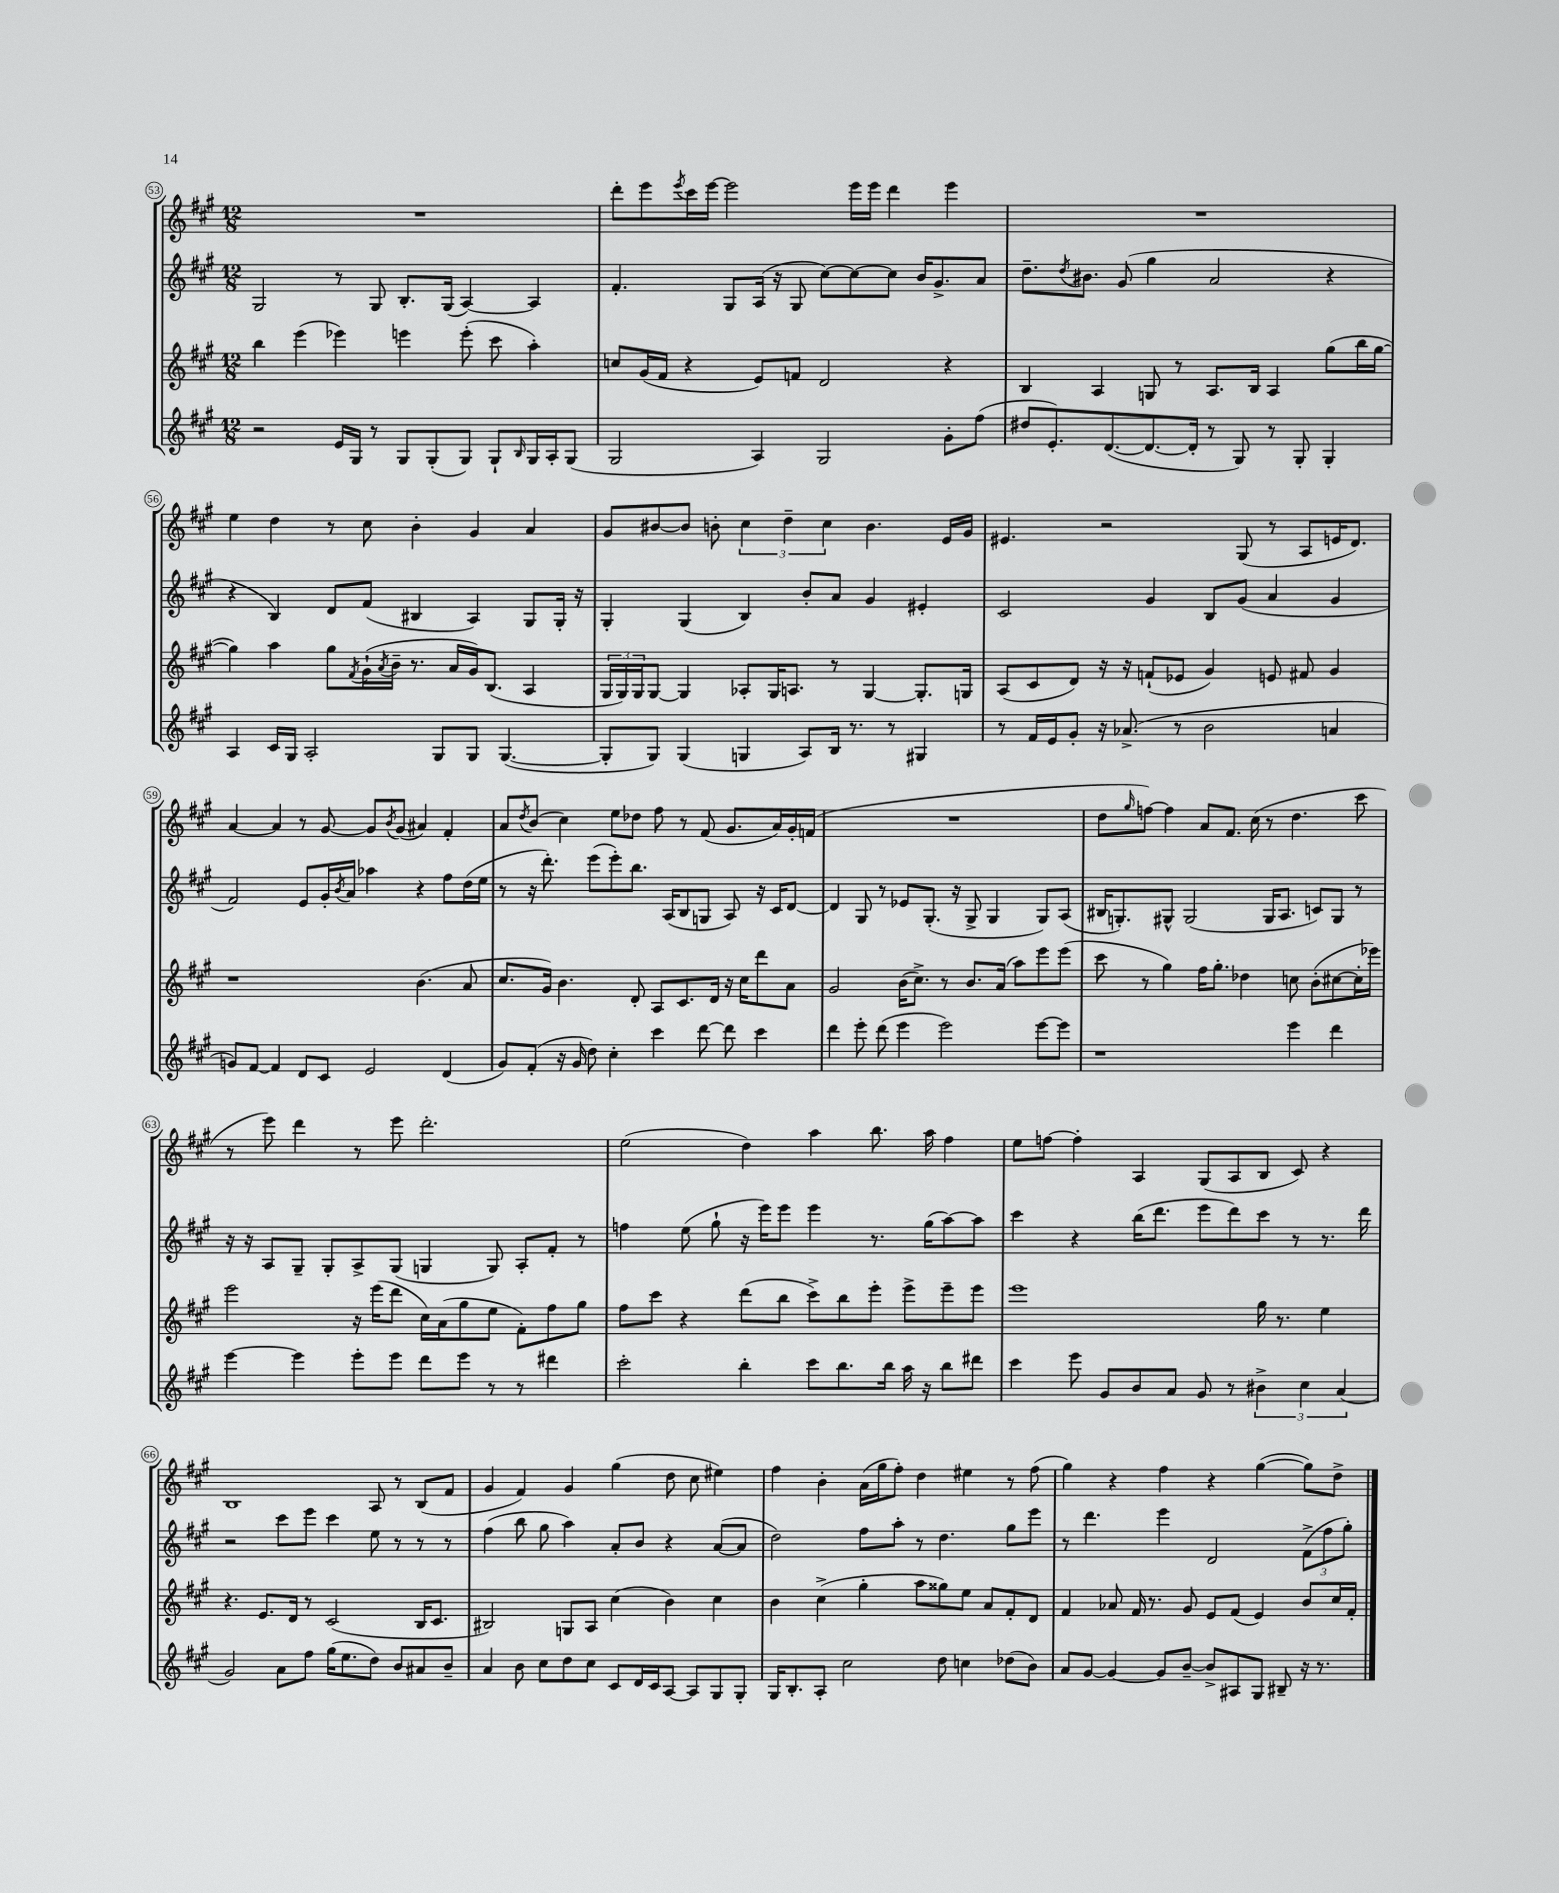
<<
\new StaffGroup <<
\new Staff = "s0" {
    \clef treble \key a \major \numericTimeSignature \time 12/8
    R1. |
    d'''8-. e'''8 \acciaccatura { e'''8 } cis'''16 e'''16~ e'''2 e'''16 e'''16 d'''4 e'''4 |
    R1. |
    e''4 d''4 r8 cis''8 b'4-. gis'4 a'4 |
    gis'8 bis'8~ bis'8 b'8-. \tuplet 3/2 { cis''4 d''4-- cis''4 } b'4. e'16 gis'16 |
    eis'4. r2 gis8( r8 a8 e'16 d'8.) |
    a'4~ a'4 r8 gis'8~ gis'8 \acciaccatura { b'8 } gis'8( ais'4) fis'4-. |
    a'8 \acciaccatura { d''8 } b'8( cis''4) e''8 des''8 fis''8 r8 fis'8( gis'8. a'16) gis'16-. f'16( |
    R1. |
    d''8 \grace { gis''16 } f''8~) f''4 a'8 fis'8. cis''16( r8 d''4. cis'''8 |
    r8 e'''8) d'''4 r8 e'''8 d'''2.-. |
    e''2( d''4) a''4 b''8. a''16 fis''4 |
    e''8 f''8~ f''4-. a4 gis8( a8 b8 cis'8) r4 |
    b1 a8 r8 b8( fis'8 |
    gis'4 fis'4) gis'4 gis''4( d''8 cis''8 eis''4) |
    fis''4 b'4-. a'16( gis''16 fis''8-.) d''4 eis''4 r8 fis''8( |
    gis''4) r4 fis''4 r4 gis''4~( gis''8) d''8-> \bar "|." |
}
\new Staff = "s1" {
    \clef treble \key a \major \numericTimeSignature \time 12/8
    gis2 r8 gis8 b8.-. gis16( a4~) a4 |
    fis'4.-. gis8 a16( r16 gis8 cis''8~) cis''8~ cis''8 b'16 gis'8.-> a'8 |
    d''8.-- \acciaccatura { d''8 } bis'8. gis'8( gis''4 a'2 r4 |
    r4 b4) d'8 fis'8( bis4 a4) gis8 gis16-. r16 |
    gis4-. gis4( b4) b'8-. a'8 gis'4 eis'4-. |
    cis'2 gis'4 b8 gis'8( a'4 gis'4 |
    fis'2) e'8 gis'16-. \acciaccatura { b'8 } a'16 aes''4 r4 fis''8 d''16( e''16 |
    r8 r16 d'''8.-.) e'''8( e'''8-.) b''8. a16( b8 g8 a8) r16 cis'16 d'8~ |
    d'4 gis8 r8 ees'8 gis8.-.( r16 gis8-> gis4 gis8) a8( |
    bis16 g8.-.) gis8-^ gis2( gis16 a8. c'8) gis8 r8 |
    r16 r16 a8 gis8-- gis8-. a8-> gis8( g4 g8) a8-. fis'8-. r8 |
    f''4 e''8( gis''8-! r16 e'''16) e'''8 e'''4 r8. gis''16( a''8~) a''8 |
    cis'''4 r4 b''16( d'''8. e'''8 d'''8) cis'''8 r8 r8. d'''16 |
    r2 cis'''8 e'''8 cis'''4 e''8 r8 r8 r8 |
    fis''4( b''8 gis''8 a''4) a'8-. b'8 r4 a'8~( a'8 |
    d''2) fis''8 a''8-. r8 d''4. gis''8 e'''8 |
    r8 d'''4. e'''4 d'2 \tuplet 3/2 { fis'8->( fis''8 gis''8-.) } \bar "|." |
}
\new Staff = "s2" {
    \clef treble \key a \major \numericTimeSignature \time 12/8
    b''4 e'''4( ees'''4) e'''4 e'''8-.( cis'''8 a''4-.) |
    c''8 gis'16( fis'16 r4 e'8) f'8 d'2 r4 |
    b4 a4 g8 r8 a8. b16 a4 gis''8( b''16 gis''16~ |
    gis''4) a''4 gis''8 \acciaccatura { fis'8 } gis'16-!( \acciaccatura { a'8 } b'16-- r8. a'16 gis'16) b8.( a4 |
    \tuplet 3/2 { gis16 gis16) gis16 } gis8~ gis4 aes8-. gis16 a8. r8 gis4~ gis8.-. g16 |
    a8( cis'8 d'8) r16 r16 f'8-!( ees'8 gis'4) e'8 fis'8 gis'4 |
    r1 b'4.( a'8 |
    cis''8. gis'16) b'4. d'8-. a8 cis'8. d'16 r16 cis''16 d'''8 a'8 |
    gis'2 b'16( cis''8.->) r8 b'8. a'16( a''8) e'''8 e'''8( |
    cis'''8 r8 gis''4) fis''16 gis''8.-. des''4 c''8 b'8-.( cis''8~ cis''16-. ees'''16) |
    e'''2 r16 e'''16( d'''8 cis''16) a'16( gis''8 e''8 fis'8-.) fis''8 gis''8 |
    fis''8 cis'''8 r4 d'''8( b''8 cis'''8->) b''8 e'''8-. e'''8-> e'''8-- e'''8 |
    e'''1 gis''16 r8. e''4 |
    r4. e'8. d'16 r8 cis'2( b16 cis'8. |
    bis2) g8 a8 cis''4( b'4) cis''4 |
    b'4 cis''4->( gis''4-. a''8 gisis''8) e''8 a'8 fis'8-. d'8 |
    fis'4 aes'8 fis'16 r8. gis'8 e'8 fis'8( e'4) b'8 cis''16 fis'16-. \bar "|." |
}
\new Staff = "s3" {
    \clef treble \key a \major \numericTimeSignature \time 12/8
    r2 e'16 gis16 r8 gis8 gis8-.( gis8) gis8-! \grace { b16 } gis16 a16-. gis8( |
    gis2 a4) gis2 gis'8-. fis''8( |
    dis''8 e'8.-.) d'8.~( d'8.~ d'16-. r8 gis8) r8 gis8-. gis4-. |
    a4 cis'16 gis16 a2-. gis8 gis8 gis4.~( |
    gis8-. gis8) gis4( g4 a8) b16 r8. r8 gis4 |
    r8 fis'16 e'16 gis'8-. r16 aes'8.->( r8 b'2 a'4 |
    g'8) fis'8~ fis'4 d'8 cis'8 e'2 d'4( |
    gis'8) fis'8-.( r16 gis'16 d''8) cis''4-. cis'''4 d'''8~ d'''8 cis'''4 |
    d'''4 e'''8-. d'''8( e'''4 e'''2) e'''8~ e'''8 |
    r1 e'''4 d'''4 |
    e'''4~ e'''4 e'''8-. e'''8 d'''8 e'''8 r8 r8 dis'''4 |
    cis'''2-. b''4-. cis'''8 b''8. b''16 a''16 r16 b''8 dis'''8 |
    cis'''4 e'''8 gis'8 b'8 a'8 gis'8 r8 \tuplet 3/2 { bis'4-> cis''4 a'4( } |
    gis'2) a'8 fis''8 gis''16( e''8. d''8) b'8 ais'8 b'8-- |
    a'4 b'8 cis''8 d''8 cis''8 cis'8 d'16 cis'16 a8~ a8 gis8 gis8-. |
    gis16 b8.-. a8-. cis''2 d''8 c''4 des''8( b'8) |
    a'8 gis'8~ gis'4~ gis'8 b'8~-- b'8-> ais8 gis8 bis8-- r16 r8. \bar "|." |
}
>>
>>
\layout { \context { \Score currentBarNumber = #53 \override BarNumber.stencil = #(make-stencil-circler 0.1 0.3 ly:text-interface::print) } }
